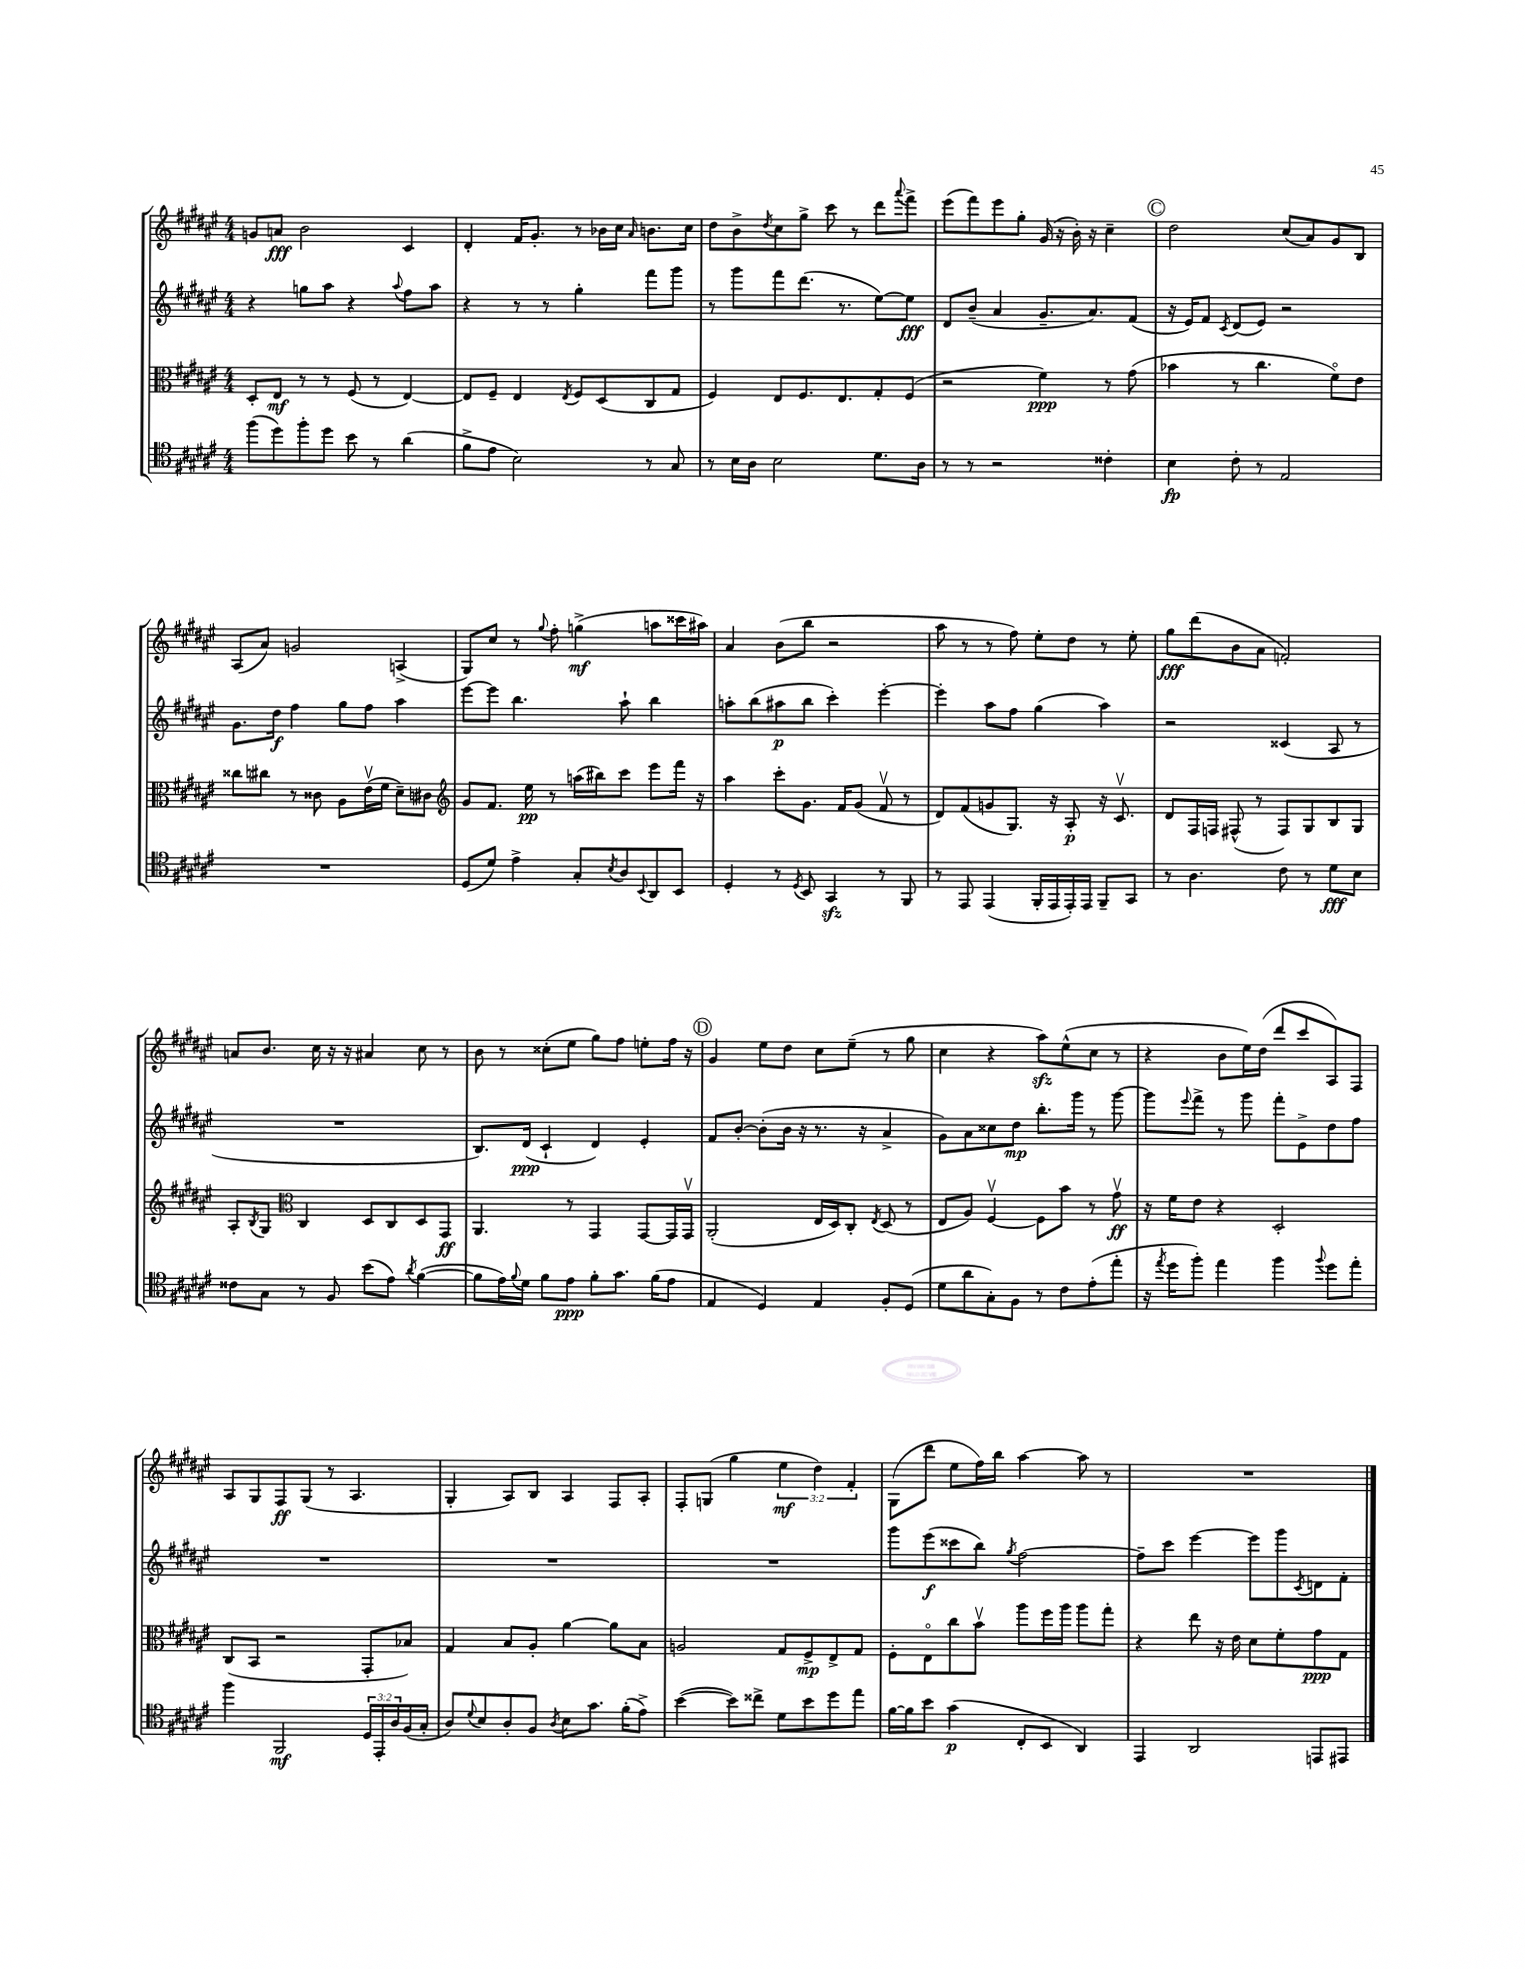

**kern	**kern	**kern	**kern
*staff4	*staff3	*staff2	*staff1
*clefC4	*clefC3	*clefG2	*clefG2
*k[f#c#g#d#a#e#]	*k[f#c#g#d#a#e#]	*k[f#c#g#d#a#e#]	*k[f#c#g#d#a#e#]
*M4/4	*M4/4	*M4/4	*M4/4
(8ff#\L	8D#'/L	4r	8g/L
8dd#\)	8E#/J	.	8a/J
8ff#'\	8r	8gg\L	2b\
8dd#\J	8r	8aa#\J	.
8b\	(8F#/	4r	.
8r	8r	.	.
.	.	8qqaa#/	.
(4a#\	[4E#/)	8ff#\L	4c#/
.	.	8aa#\J	.
=	=	=	=
8f#^\L	8E#/]L	4r	4d#'/
8e#\J	8F#~/J	.	.
2B\)	4E#/	8r	16f#/LK
.	.	.	8.g#'/J
.	.	8r	.
.	8qE#/	.	.
.	8F#/L	4gg#'\	8r
.	(8D#/	.	16b-\LL
.	.	.	16cc#\JJ
.	.	.	16qqa#/
8r	8C#/	8fff#\L	8.b\L
8G#/	8G#/J	8ggg#\J	.
.	.	.	16cc#\Jk
=	=	=	=
8r	4F#/)	8r	8dd#\L
16B\LL	.	8ggg#\L	8b^\
16A#\JJ	.	.	.
.	.	.	8qdd#/
2B\	8E#/L	8fff#\	8cc#\
.	8.F#/	(8.ddd#\J	8gg#^\J
.	.	.	8ccc#\
.	8.E#/	8.r	.
.	.	.	8r
8.d#\L	8G#'/	[8ee#\L)	8ddd#\L
.	.	.	8qqaaa#/
.	(8F#/J	8ee#\]J	8fff#^\J
16A#\Jk	.	.	.
=	=	=	=
8r	2r	8d#/L	(8eee#\L
8r	.	(8b~/J	8fff#\)
2r	.	4a#/	8eee#\
.	.	.	8gg#'\J
.	4f#\)	8.g#~/L	(16g#/
.	.	.	16r
.	.	.	16b'\)
.	.	8.a#/)	16r
4c##'\	8r	.	4cc#~\
.	(8g#\	(8f#/J	.
=	=	=	=
4B\	4b-\	16r	2dd#\
.	.	16e#/LK)	.
.	.	8f#/J	.
.	.	8qc#/	.
8c#'\	8r	(8d#/L	.
8r	4.cc#\	8e#/J)	.
2E#/	.	2r	(8cc#/L
.	.	.	8a#/)
.	8f#o\L)	.	8g#/
.	8e#\J	.	8B/J
=	=	=	=
1r	8cc##\L	8.g#\L	(8A#/L
.	8cc#\J	.	8a#/J)
.	.	16dd#\Jk	.
.	8r	4ff#\	2g/
.	8c##\	.	.
.	8A#\L	8gg#\L	.
.	(16e#v\L	8ff#\J	.
.	16f#\JJ	.	.
.	8d#~\L)	4aa#\	(4A^/
.	8c#\J	.	.
=	=	=	=
*	*clefG2	*	*
(8D#/L	8g#/L	[8eee#\L	8G#/L)
8d#/J)	8.f#/J	8eee#\]J	8cc#/J
4e#^\	.	4.bb\	8r
.	16ee#\	.	.
.	.	.	8qqgg#/
.	8r	.	8ff#'\
8G#'/L	(16aa\LL	.	(4gg^\
.	16bb#\J)	.	.
8qB/	.	.	.
8A#/	8ccc#\J	8aa#`\	.
8qqBB/	.	.	.
8AA#/	8eee#\L	4bb\	8aa\L
8BB/J	16fff#\Jk	.	16ccc##\L
.	16r	.	16aa#\JJ)
=	=	=	=
4D#'/	4aa#\	8aa'\L	4a#/
.	.	(8bb\	.
8r	8ccc#'\L	8aa#\	(8b\L
8qD#/	.	.	.
8BB/	8.g#\J	8bb\J	8bb\J
4GG#/	.	4ccc#'\)	2r
.	16f#/LK	.	.
.	(8g#/J	.	.
8r	8f#v/	[4eee#'\	.
8FF#/	8r	.	.
=	=	=	=
8r	8d#/L)	4eee#'\]	8aa#\
8EE#/	(8f#/	.	8r
(4EE#/	8g/	8aa#\L	8r
.	8.G#/J)	8ff#\J	8ff#\)
16FF#'/LL	.	(4gg#\	8ee#'\L
16EE#/	16r	.	.
16EE#'/)	8A#'/	.	8dd#\J
16EE#/JJ	.	.	.
8FF#~/L	16r	4aa#\)	8r
.	8.c#v/	.	.
8GG#/J	.	.	8ee#'\
=	=	=	=
8r	8d#/L	2r	8gg#\L
4.A#\	16F#/L	.	(8ddd#\
.	16F/JJ	.	.
.	(8F#^^/	.	8b\
.	8r	.	8a#\J
8c#\	8F#/L)	(4c##/	2f'/)
8r	8G#/	.	.
8d#\L	8B/	8A#/	.
8B\J	8G#/J	8r	.
=	=	=	=
8c##\L	8A#'/L	1r	8a/L
.	8qB/	.	.
8G#\J	8G#/J	.	8.b/J
*	*clefC3	*	*
8r	4C#/	.	.
.	.	.	16cc#\
8F#/	.	.	16r
.	.	.	16r
(8b\L	8D#/L	.	4a#/
8e#\J)	8C#/	.	.
8qa#/	.	.	.
([4f#\	8D#/	.	8cc#\
.	8GG#/J	.	8r
=	=	=	=
8f#\]L	4.AA#/	8.B/L)	8b\
16e#\L)	.	.	8r
8qqf#/	.	.	.
16d#\JJ	.	(16d#/Jk	.
8f#\L	.	4c#`/	(8cc##'\L
8e#\J	8r	.	8ee#\J
8f#'\L	4GG#/	4d#/)	8gg#\L)
8.g#\J	.	.	8ff#\J
.	[8GG#/L	4e#'/	8ee'\L
(16f#\LK	.	.	.
8e#\J	16GG#/]L	.	16ff#\Jk
.	16GG#v/JJ	.	16r
=	=	=	=
4E#/	(2AA#'/	8f#/L	4g#/
.	.	[8b'/J	.
4D#/)	.	(8b'\]L	8ee#\L
.	.	16b\Jk	8dd#\J
.	.	16r	.
4E#/	16E#/LL	8.r	8cc#\L
.	16D#/J)	.	.
.	8C#'/J	.	(8ee#~\J
.	.	16r	.
.	8qE#/	.	.
8F#'/L	(8D#/	4a#^/	8r
(8D#/J	8r	.	8gg#\
=	=	=	=
8d#\L	8E#/L	8g#\L)	4cc#\
8a#\	8A#/J)	8a#\	.
8G#'\)	[4F#v/	8cc##\	4r
8F#\J	.	8dd#\J	.
8r	8F#\]L	8.bb'\L	8aa#\L)
8c#\L	8b\J	.	(8ee#^^\
.	.	16ggg#\Jk	.
(8e#'\	8r	8r	8cc#\J
8ee#'\J	8g#v\	[8ggg#\	8r
=	=	=	=
16r	16r	8ggg#\]L	4r
8qee#/	.	.	.
16dd#\LK	16f#\LK	.	.
.	.	8qqeee#/	.
8ff#'\J)	8e#\J	8fff#^\J	.
4ee#\	4r	8r	8b\L
.	.	8ggg#\	16ee#\L)
.	.	.	(16dd#\JJ
4ff#\	2D#'/	8fff#'\L	8ddd#/L
.	.	8e#^\	8ccc#/
8qqff#/	.	.	.
8dd#\L	.	8dd#\	8A#/)
8ee#'\J	.	8ff#\J	8F#/J
=	=	=	=
4ff#\	(8C#/L	1r	8A#/L
.	8BB/J	.	8G#/
2FF#/	2r	.	8F#/
.	.	.	(8G#/J
.	.	.	8r
.	.	.	4.A#/
24D#/LL	8GG#'/L	.	.
24EE#'/	.	.	.
24A#/	.	.	.
(16F#/	8B-/J)	.	.
16G#'/JJ	.	.	.
=	=	=	=
8A#/L)	4G#/	1r	4G#'/
8qqd#/	.	.	.
8B/	.	.	.
8A#'/	8B/L	.	8A#/L)
8F#/J	8A#'/J	.	8B/J
8qA#/	.	.	.
8B\L	[4a#\	.	4A#/
8.g#\J	.	.	.
.	8a#\]L	.	8F#/L
(16f#'\LK	.	.	.
8e#^\J)	8B\J	.	8A#'/J
=	=	=	=
([4b\	2A/	1r	8F#'/L
.	.	.	(8G/J
8b\]L)	.	.	4gg#\
8cc##^\J	.	.	.
8d#\L	8G#/L	.	6ee#\
8b\	8F#^/	.	.
.	.	.	6dd#\)
8dd#\	8E#^/	.	.
.	.	.	6f#'/
8ee#\J	8G#/J	.	.
=	=	=	=
[16f#\LL	8F#'\L	8ggg#\L	(8G#\L
16f#\]J	.	.	.
8b\J	8E#o\	(8eee#\	8ddd#\J
(4g#\	8cc#\	8ccc##\	8ee#\L
.	8bv\J	8bb\J)	16ff#\L)
.	.	.	16bb\JJ
.	.	8qgg#/	.
8C#'/L	8aa#\L	[2ff#\	[4aa#\
8BB/J	16ff#\L	.	.
.	16aa#\JJ	.	.
4AA#/)	8aa#\L	.	8aa#\]
.	8gg#'\J	.	8r
=	=	=	=
4EE#/	4r	8ff#~\]L	1r
.	.	8ccc#\J	.
2AA#/	8ee#\	[4eee#\	.
.	16r	.	.
.	16e#\	.	.
.	8d#\L	8eee#\]L	.
.	8f#'\	8ggg#\	.
.	.	8qc#/	.
8EE/L	8g#\	8d\	.
8EE#/J	8G#\J	8f#'\J	.
==	==	==	==
*-	*-	*-	*-
